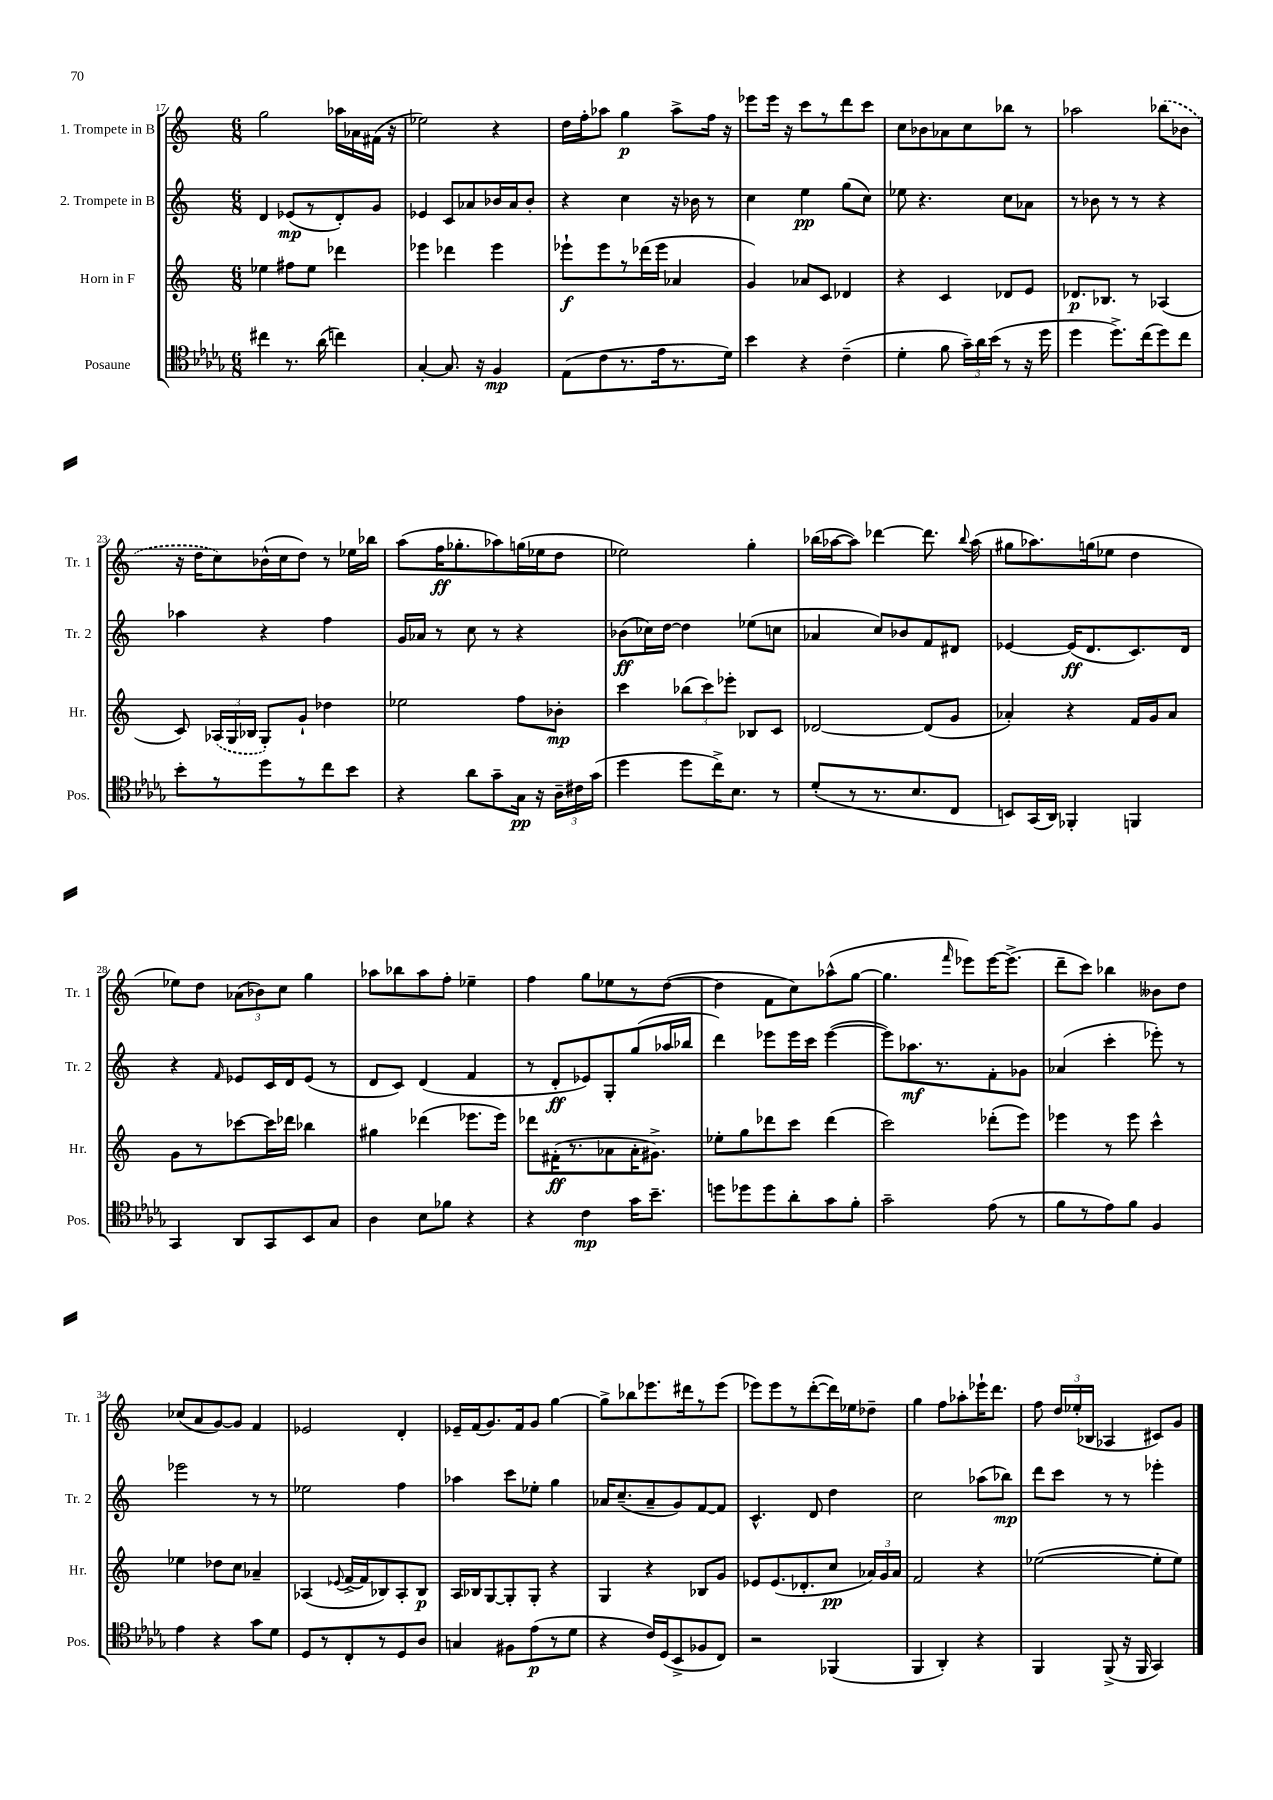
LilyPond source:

<<
\new StaffGroup <<
\new Staff = "s0" \with { instrumentName = "1. Trompete in B" shortInstrumentName = "Tr. 1" } {
    \clef treble \key c \major \numericTimeSignature \time 6/8
    \autoBeamOff g''2 aes''16[ aes'16 fis'16]( r16 |
    ees''2) r4 |
    d''16[ f''16-. aes''8] g''4\p aes''8[-> f''16] r16 |
    ees'''8[ ees'''16] r16 c'''8[ r8 d'''8 c'''8] |
    c''8[ bes'8 aes'8 c''8 bes''8] r8 |
    aes''2 \once \slurDashed bes''8[( bes'8] |
    r16 d''16[ c''8) bes'16-^( c''16 d''8]) r8 ees''16[ bes''16] |
    a''8[( f''16\ff ges''8.-. aes''8) g''16( ees''16 d''8] |
    ees''2) g''4-. |
    bes''16[( aes''16~ aes''8]) des'''4~ des'''8. \appoggiatura { bes''8 } aes''16( |
    gis''8[ aes''8.) g''16( ees''8] d''4 |
    ees''8[) d''8] \tuplet 3/2 { aes'8[( bes'8) c''8] } g''4 |
    aes''8[ bes''8 aes''8 f''8]-. ees''4-- |
    f''4 g''8[ ees''8 r8 d''8]~( |
    d''4 f'8[ c''8) aes''8-^( g''8]~ |
    g''4. \grace { f'''16 } ees'''8[) ees'''16~ ees'''8.]->( |
    d'''8[-- c'''8]) bes''4 beses'8[ d''8] |
    ces''8[( a'8 g'8~) g'8] f'4 |
    ees'2 d'4-. |
    ees'16[-- f'16( g'8.) f'16 g'8] g''4~ |
    g''8[-> bes''8 ees'''8. dis'''16 r8 ees'''8]( |
    ees'''8[) ees'''8 r8 d'''8~-.( d'''16) ees''16 des''8]-- |
    g''4 f''8[ aes''8-. ees'''16-! d'''8.] |
    f''8 \tuplet 3/2 { d''16[ ees''16-.( bes16] } aes4 cis'8[) g'8] \bar "|." |
}
\new Staff = "s1" \with { instrumentName = "2. Trompete in B" shortInstrumentName = "Tr. 2" } {
    \clef treble \key c \major \numericTimeSignature \time 6/8
    \autoBeamOff d'4 ees'8[\mp( r8 d'8-.) g'8] |
    ees'4 c'8[ aes'8 bes'16 aes'16 bes'8]-. |
    r4 c''4 r16 bes'16 r8 |
    c''4 e''4\pp g''8[( c''8]) |
    ees''8 r4. c''8[ aes'8] |
    r8 bes'8 r8 r8 r4 |
    aes''4 r4 f''4 |
    g'16[ aes'16] r8 c''8 r8 r4 |
    bes'8[\ff( ces''16) d''16]~ d''4 ees''8[( c''8] |
    aes'4 c''8[) bes'8 f'8 dis'8] |
    ees'4~ ees'16[\ff( d'8. c'8.) d'16] |
    r4 \grace { f'16 } ees'8[ c'16 d'16 ees'8]( r8 |
    d'8[ c'8]) d'4( f'4 |
    r8 d'8[-.\ff ees'8) g8-. g''8( aes''16 bes''16] |
    d'''4) ees'''8[ ees'''16 c'''16] ees'''4~( |
    ees'''8[) aes''8.\mf r8. f'8-. ges'8] |
    aes'4( c'''4-. ees'''8-.) r8 |
    ees'''2 r8 r8 |
    ees''2 f''4 |
    aes''4 c'''8[ ees''8]-. g''4 |
    aes'16[ c''8.--( aes'8-- g'8) f'8~ f'8] |
    c'4.-^ d'8 d''4 |
    c''2 aes''8[( bes''8]\mp) |
    d'''8[ c'''8] r8 r8 ees'''4-. \bar "|." |
}
\new Staff = "s2" \with { instrumentName = "Horn in F" shortInstrumentName = "Hr." } {
    \clef treble \key c \major \numericTimeSignature \time 6/8
    \autoBeamOff ees''4 fis''8[ ees''8] des'''4 |
    ees'''4 des'''4 ees'''4 |
    ees'''8[-!\f ees'''8 r8 des'''16( ees'''16] aes'4 |
    g'4) aes'8[ c'8] des'4 |
    r4 c'4 des'8[ e'8] |
    des'8.[\p bes8.] r8 aes4( |
    c'8) \tuplet 3/2 { \once \slurDashed aes16[( g16 bes16] } g8[-.) g'8]-! des''4 |
    ees''2 f''8[ bes'8]-.\mp |
    c'''4 \tuplet 3/2 { bes''8[( c'''8) ees'''8]-. } bes8[ c'8] |
    des'2~ des'8[( g'8] |
    aes'4-.) r4 f'16[ g'16 aes'8] |
    g'8[ r8 ces'''8~ ces'''16 des'''16] bes''4 |
    gis''4 des'''4( ees'''8.[ ees'''16]) |
    des'''8[ fis'16-.\ff( r8. aes'8 aes'16-. gis'8.]->) |
    ees''8[-. g''8 des'''8 c'''8] des'''4( |
    c'''2) des'''8[-.( e'''8]) |
    ees'''4 r8 ees'''8 c'''4-^ |
    ees''4 des''8[ c''8] aes'4-- |
    aes4( \appoggiatura { ees'8 } f'16[~-> f'16 bes8) aes8-. bes8]\p |
    a16[ bes16 g8~ g8-. g8]-. r4 |
    g4 r4 bes8[ g'8] |
    ees'8[ ees'8.( des'8.-. c''8]\pp \tuplet 3/2 { aes'16[) g'16 aes'16] } |
    f'2 r4 |
    ees''2~( ees''8[-. ees''8]) \bar "|." |
}
\new Staff = "s3" \with { instrumentName = "Posaune" shortInstrumentName = "Pos." } {
    \clef tenor \key des \major \numericTimeSignature \time 6/8
    \autoBeamOff cis''4 r8. aes'16( c''4) |
    ges4~-. ges8. r16 f4\mp |
    ees8[( c'8 r8. ees'16 r8. des'16]) |
    bes'4 r4 c'4--( |
    des'4-. f'8 \tuplet 3/2 { ges'16[--) aes'16 bes'16]( } r8 r16 des''16 |
    des''4 des''8.[->) c''16( des''8) c''8] |
    bes'8[-. r8 des''8 r8 c''8 bes'8] |
    r4 aes'8[ ges'8-- ges16]\pp r16 \tuplet 3/2 { aes16[-- cis'16 ges'16]( } |
    des''4 des''8[ c''16->) bes8.] r8 |
    des'8[-.( r8 r8. bes8. c8] |
    b,8[) ges,16( aes,16]) fes,4-. f,4 |
    ges,4 aes,8[ ges,8 bes,8 ges8] |
    aes4 bes8[ fes'8] r4 |
    r4 c'4\mp ges'16[ bes'8.]-- |
    d''8[ des''8 des''8 aes'8-. ges'8 f'8]-. |
    ges'2-- ees'8( r8 |
    f'8[ r8 ees'8) f'8] f4 |
    ees'4 r4 ges'8[ des'8] |
    des8[ r8 c8-. r8 des8 aes8] |
    g4 fis8[ ees'8\p( r8 des'8] |
    r4 c'16[) des16( bes,8-> fes8 c8]) |
    r2 fes,4( |
    f,4 aes,4-.) r4 |
    f,4 f,8->( r16 f,16 ges,4) \bar "|." |
}
>>
>>
\layout { \context { \Score currentBarNumber = #17 } }
